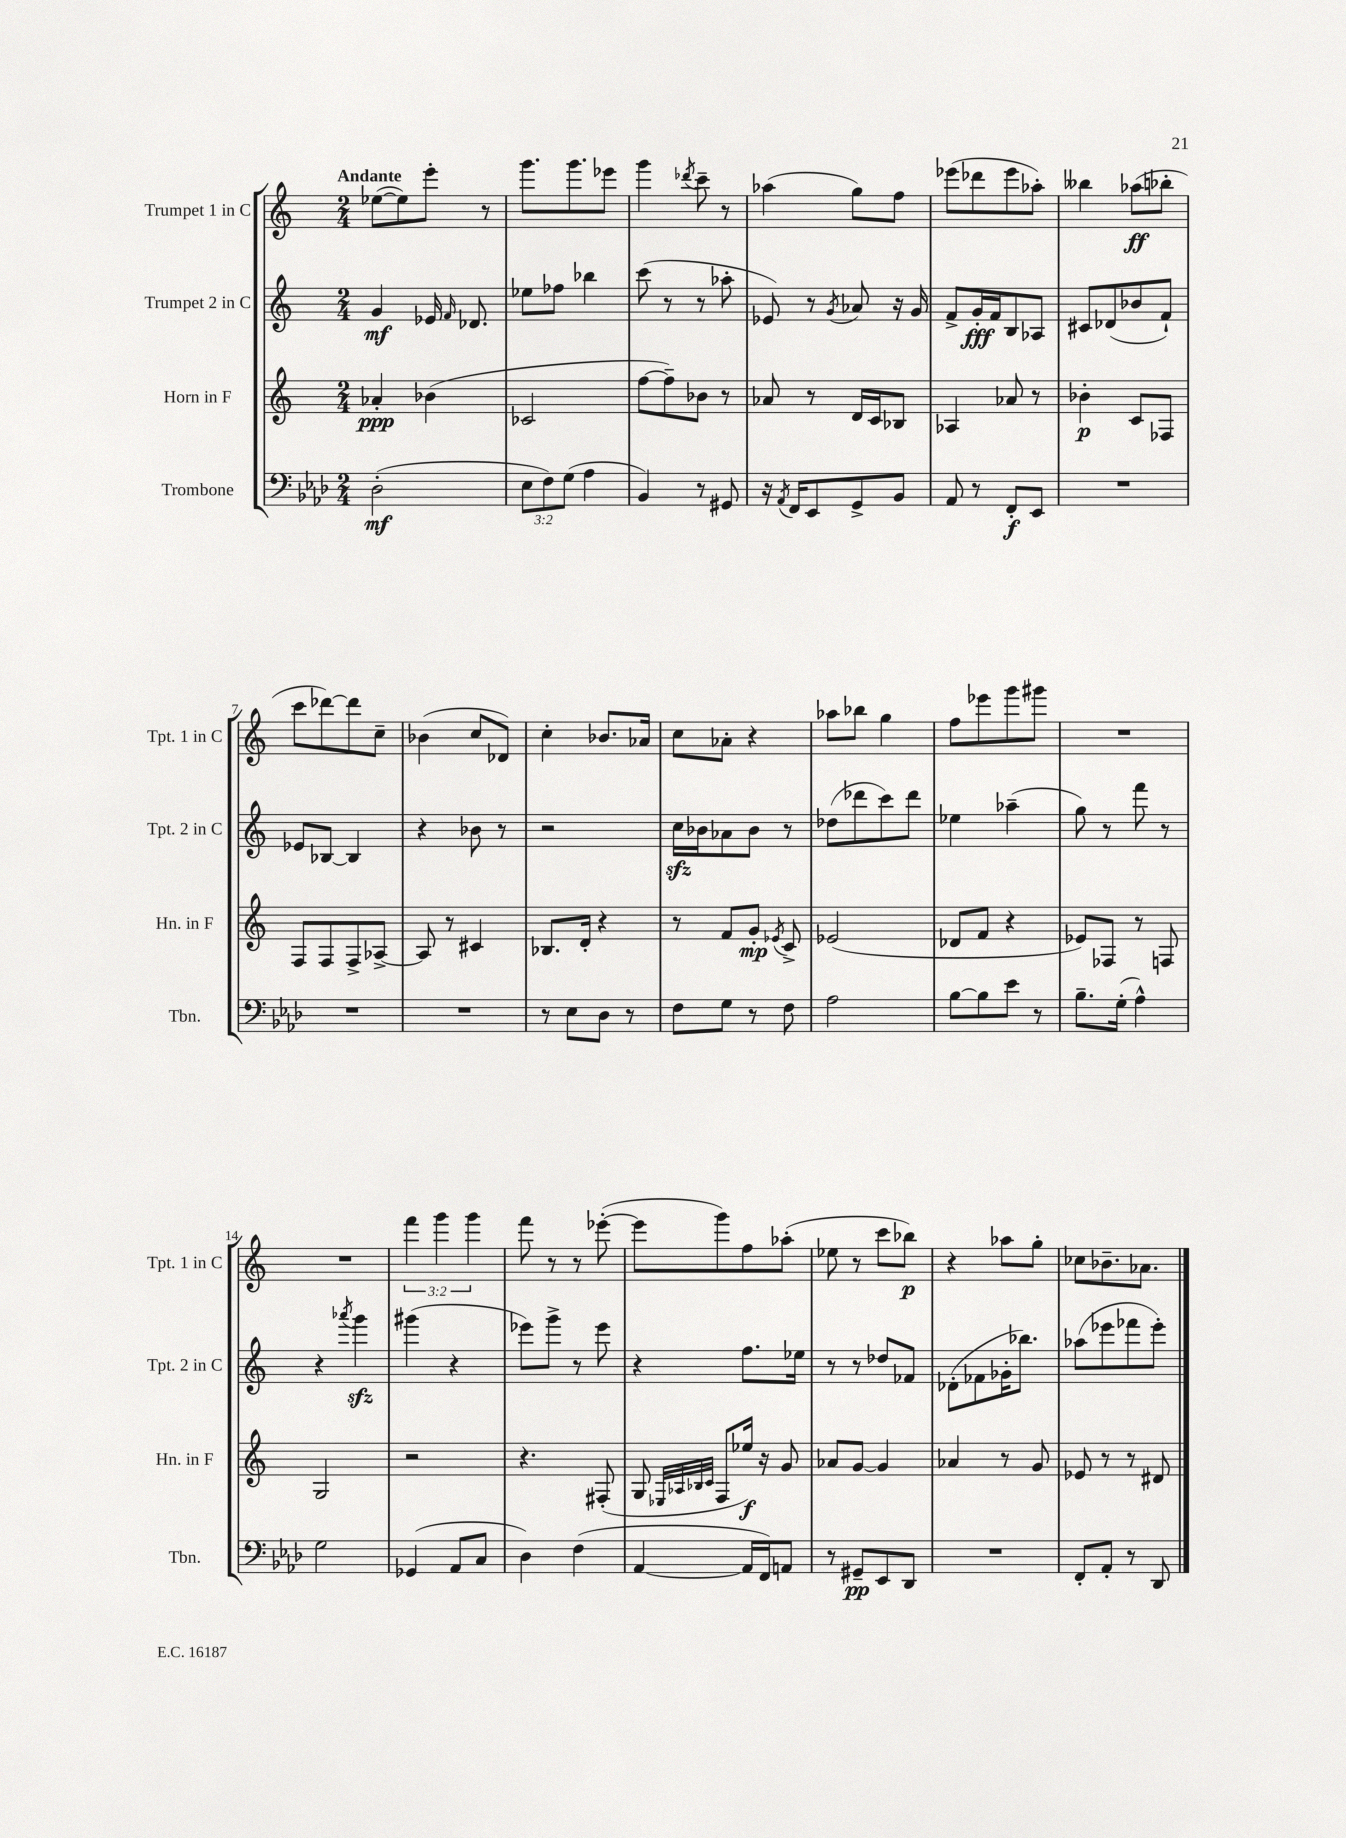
<<
\new StaffGroup <<
\new Staff = "s0" \with { instrumentName = "Trumpet 1 in C" shortInstrumentName = "Tpt. 1 in C" } {
    \clef treble \key c \major \numericTimeSignature \time 2/4 \override Staff.TupletNumber.text = #tuplet-number::calc-fraction-text \tempo "Andante"
    \autoBeamOff ees''8[~( ees''8) e'''8]-. r8 |
    g'''8.[ g'''8. ees'''8] |
    g'''4 \acciaccatura { des'''8 } c'''8-- r8 |
    aes''4( g''8[) f''8] |
    ees'''8[( des'''8 ees'''8 aes''8]-.) |
    beses''4 aes''8[\ff( bes''8]-. |
    c'''8[ des'''8~) des'''8 c''8]-- |
    bes'4( c''8[ des'8]) |
    c''4-. bes'8.[ aes'16] |
    c''8[ aes'8]-. r4 |
    aes''8[ bes''8] g''4 |
    f''8[ ees'''8 g'''8 gis'''8] |
    R2 |
    R2 |
    \tuplet 3/2 { f'''4 g'''4 g'''4 } |
    f'''8 r8 r8 ees'''8~-.( |
    ees'''8[ g'''8) f''8 aes''8]-.( |
    ees''8 r8 c'''8[ bes''8]\p) |
    r4 aes''8[ g''8]-. |
    ces''8[ bes'8.-- aes'8.] \bar "|." |
}
\new Staff = "s1" \with { instrumentName = "Trumpet 2 in C" shortInstrumentName = "Tpt. 2 in C" } {
    \clef treble \key c \major \numericTimeSignature \time 2/4
    \autoBeamOff g'4\mf ees'16 \grace { f'16 } des'8. |
    ees''8[ fes''8] bes''4 |
    c'''8( r8 r8 aes''8-. |
    ees'8) r8 \acciaccatura { g'8 } aes'8 r16 g'16 |
    f'8[-> g'16-.\fff f'16 b8 aes8] |
    cis'8[ des'8( bes'8 f'8]-!) |
    ees'8[ bes8]~ bes4 |
    r4 bes'8 r8 |
    r2 |
    c''16[\sfz bes'16 aes'8 bes'8] r8 |
    des''8[( des'''8 c'''8) des'''8] |
    ees''4 aes''4--( |
    g''8) r8 f'''8 r8 |
    r4 \acciaccatura { aes'''8 } g'''4\sfz |
    gis'''4( r4 |
    ees'''8[) g'''8]-> r8 ees'''8 |
    r4 f''8.[ ees''16] |
    r8 r8 des''8[ fes'8] |
    des'8[-.( fes'8 ges'16-. bes''8.]) |
    aes''8[( ees'''8 fes'''8 ees'''8]-.) \bar "|." |
}
\new Staff = "s2" \with { instrumentName = "Horn in F" shortInstrumentName = "Hn. in F" } {
    \clef treble \key c \major \numericTimeSignature \time 2/4
    \autoBeamOff aes'4-.\ppp bes'4( |
    ces'2 |
    f''8[~ f''8--) bes'8] r8 |
    aes'8 r8 d'16[ c'16 bes8] |
    aes4 aes'8 r8 |
    bes'4-.\p c'8[ fes8] |
    f8[ f8 f8-> aes8]~-> |
    aes8 r8 cis'4 |
    bes8.[ d'16]-. r4 |
    r8 f'8[ g'8]-.\mp \acciaccatura { ees'8 } c'8-> |
    ees'2( |
    des'8[ f'8] r4 |
    ees'8[) fes8] r8 f8 |
    g2 |
    r2 |
    r4. fis8-.( |
    g8 \grace { ees32[ aes32 bes32 c'32] } f8[ ees''16]\f) r16 g'8 |
    aes'8[ g'8]~ g'4 |
    aes'4 r8 g'8 |
    ees'8 r8 r8 dis'8 \bar "|." |
}
\new Staff = "s3" \with { instrumentName = "Trombone" shortInstrumentName = "Tbn." } {
    \clef bass \key aes \major \numericTimeSignature \time 2/4 \override Staff.TupletNumber.text = #tuplet-number::calc-fraction-text
    \autoBeamOff des2-.\mf( |
    \tuplet 3/2 { ees8[ f8) g8]( } aes4 |
    bes,4) r8 gis,8 |
    r16 \acciaccatura { aes,8 } f,16[ ees,8 g,8-> bes,8] |
    aes,8 r8 f,8[-.\f ees,8] |
    R2 |
    R2 |
    R2 |
    r8 ees8[ des8] r8 |
    f8[ g8] r8 f8 |
    aes2 |
    bes8[~ bes8 ees'8] r8 |
    bes8.[-- g16]-.( aes4-^) |
    g2 |
    ges,4( aes,8[ c8] |
    des4) f4( |
    aes,4~ aes,16[ f,16) a,8] |
    r8 gis,8[--\pp ees,8 des,8] |
    R2 |
    f,8[-. aes,8]-. r8 des,8 \bar "|." |
}
>>
>>
